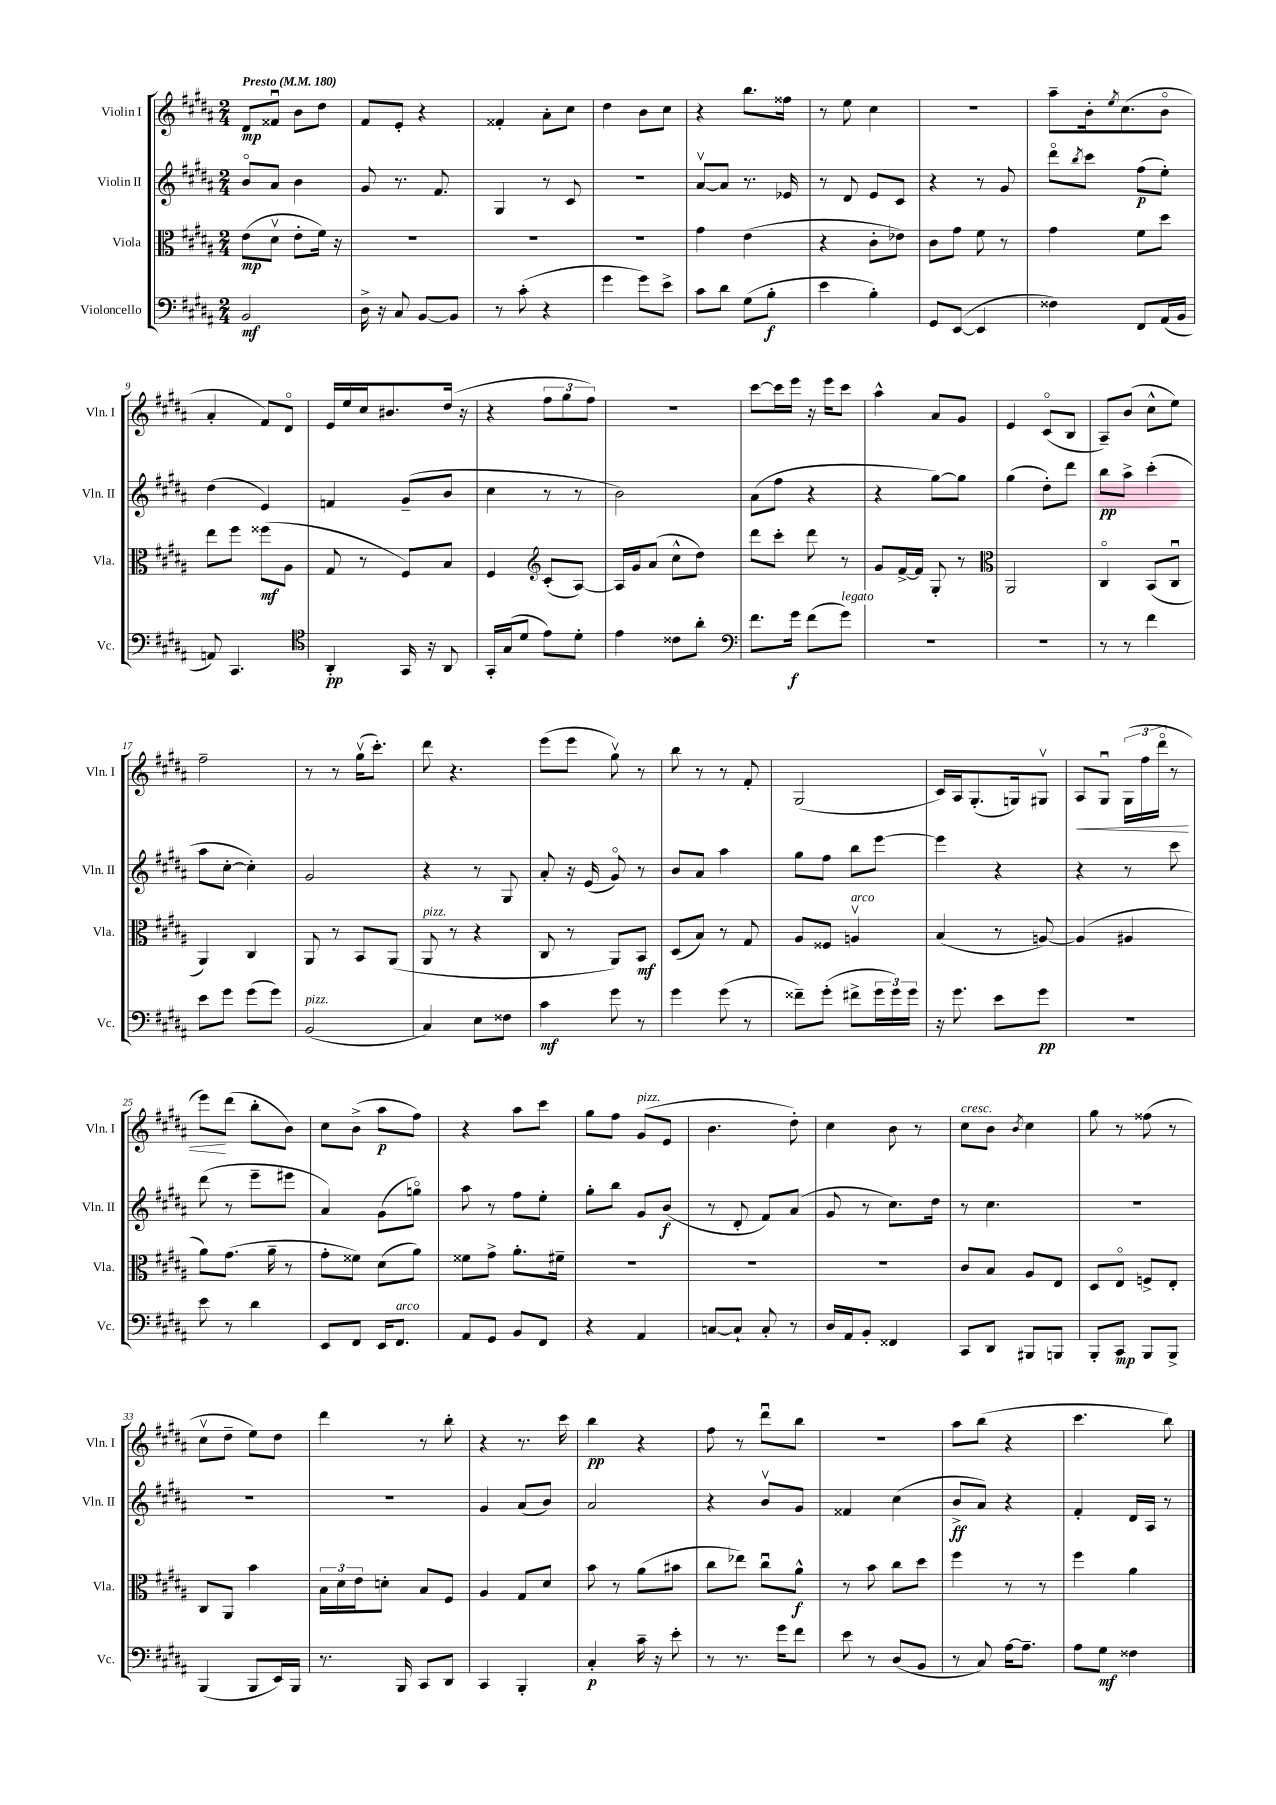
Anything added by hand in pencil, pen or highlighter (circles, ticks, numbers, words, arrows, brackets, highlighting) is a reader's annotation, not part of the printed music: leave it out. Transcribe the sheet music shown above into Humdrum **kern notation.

**kern	**kern	**kern	**kern
*staff4	*staff3	*staff2	*staff1
*clefF4	*clefC3	*clefG2	*clefG2
*k[f#c#g#d#a#]	*k[f#c#g#d#a#]	*k[f#c#g#d#a#]	*k[f#c#g#d#a#]
*M2/4	*M2/4	*M2/4	*M2/4
*MM180	*MM180	*MM180	*MM180
2BB	(8e	8bo	8d#
.	8d#v	8a#	8f##u
.	8e'	4b	8b
.	16f#)	.	8dd#
.	16r	.	.
=	=	=	=
16D#^	2r	8g#	8f#
16r	.	.	.
8C#	.	8.r	8e'
[8BB	.	.	4r
.	.	8.f#	.
8BB]	.	.	.
=	=	=	=
8r	2r	4G#	4f##'
(8c#'	.	.	.
4r	.	8r	8a#'
.	.	8c#	8cc#
=	=	=	=
4g#	2r	2r	4dd#
8g#)	.	.	8b
8e^	.	.	8cc#
=	=	=	=
8c#	4g#	[8a#v	4r
8d#	.	8a#]	.
(8G#	(4e	8.r	8.bb
8B'	.	.	.
.	.	16e-	16ff##
=	=	=	=
4e	4r	8r	8r
.	.	8d#	8ee
4B')	8c#'	8e	4cc#
.	8e-)	8c#	.
=	=	=	=
8GG#	8c#	4r	2r
([8EE	8g#	.	.
4EE]	8f#	8r	.
.	8r	8g#	.
=	=	=	=
4F##)	4g#	8ddd#o	8aa#~
.	.	8qbb	.
.	.	8ccc#	16b'
.	.	.	8qee
.	.	.	(8.cc#
8FF#	8f#	(8ff#	.
(16AA#	8dd#	8ee')	8bo
16BB	.	.	.
=	=	=	=
8AA)	8ee	(4dd#	4a#'
4.CC#	8ff#	.	.
.	(8ff##	4e)	8f#)
.	8A#	.	8d#o
=	=	=	=
*clefC4	*	*	*
4AA#'	8G#	4f	16e
.	.	.	16ee
.	8r	.	16cc#
.	.	.	8.b#
16GG#	8F#)	(8g#~	.
16r	.	.	.
8AA#	8B	8b	(16dd#
.	.	.	16r
=	=	=	=
16GG#'	4F#	4cc#	4r
(16G#	.	.	.
8d#	.	.	.
*	*clefG2	*	*
8e)	(8c#'	8r	12ff#
.	.	.	12gg#
8d#'	[8A#)	8r	.
.	.	.	12ff#)
=	=	=	=
4e	16A#]	2b)	2r
.	16g#	.	.
.	(8a#	.	.
8c##	8cc#^^	.	.
8a#'	8dd#)	.	.
=	=	=	=
*clefF4	*	*	*
8.f#	8ddd#	(8a#	[8ccc#
.	8ccc#'	8ff#	16ccc#]
16g#	.	.	16eee
(8f#	8ddd#	4r	16r
.	.	.	16eee
8g#)	8r	.	8ccc#
=	=	=	=
2r	8g#	4r	4aa#^^
.	[16f#^	.	.
.	16f#]	.	.
.	8G#'	[8gg#)	8a#
.	8r	8gg#]	8g#
=	=	=	=
*	*clefC3	*	*
2r	2AA#	(4gg#	4e
.	.	8dd#')	(8c#o
.	.	8ddd#	8B
=	=	=	=
8r	4C#o	8bb	8A#~)
8r	.	8aa#^	(8b
4f#	(8BB	(4ccc#'	8cc#^^
.	8C#u	.	8ee)
=	=	=	=
8e	4AA#)	8aa#	2ff#~
8g#	.	[8cc#'	.
(8g#	4C#	4cc#'])	.
8g#)	.	.	.
=	=	=	=
(2BB	8AA#	2g#	8r
.	8r	.	8r
.	8BB	.	(16gg#v
.	.	.	8.ccc#')
.	(8AA#	.	.
=	=	=	=
4C#)	8AA#	4r	8ddd#
.	8r	.	4.r
8E	4r	8r	.
8F##	.	8G#	.
=	=	=	=
4c#	8C#	8a#'	(8eee
.	8r	16r	8eee
.	.	(16e	.
8g#	8AA#)	8g#o)	8gg#v)
8r	8BB	8r	8r
=	=	=	=
4g#	(8D#	8b	8bb
.	8B)	8a#	8r
(8g#	8r	4aa#	8r
8r	8G#	.	8f#'
=	=	=	=
8f##~)	8A#	8gg#	(2G#
(8g#'	8F##	8ff#	.
8f#^	4Av	8bb	.
24g#	.	[8eee	.
24g#)	.	.	.
24g#	.	.	.
=	=	=	=
16r	(4B	4eee]	16c#)
8.g#	.	.	16A#
.	.	.	(8.G#'
8e	8r	4r	.
.	.	.	16G)
8g#	[8A)	.	8G#v
=	=	=	=
2r	(4A]	4r	8A#
.	.	.	8G#u
.	4A#	8r	(24G#
.	.	.	24ff#
.	.	.	24ddd#o
.	.	8ccc#	8r
=	=	=	=
8e	8a#)	(8ddd#	8eee)
8r	(8.g#	8r	(8ddd#
4d#	.	8eee~	8bb'
.	16a#~	.	.
.	8r	8eee#	8b)
=	=	=	=
8EE	8g#'	4a#)	8cc#
8FF#	8f##)	.	(8b^
16EE	(8d#	(8g#	8aa#
8.FF#	.	.	.
.	8a#)	8ggo)	8ff#)
=	=	=	=
8AA#	8f##	8aa#	4r
8GG#	8g#^	8r	.
8BB	8.a#'	8ff#	8aa#
8FF#	.	8ee'	8ccc#
.	16f#~	.	.
=	=	=	=
4r	2r	8gg#'	8gg#
.	.	8bb	8ff#
4AA#	.	8g#	(8g#
.	.	(8b	8e
=	=	=	=
[8C	2r	8r	4.b
8C`]	.	8d#'	.
8C'	.	8f#)	.
8r	.	(8a#	8dd#')
=	=	=	=
16D#	2r	8g#	4cc#
16AA#	.	.	.
8BB'	.	8r	.
4FF##	.	8.cc#)	8b
.	.	.	8r
.	.	16dd#	.
=	=	=	=
8CC#	8c#	8r	8cc#
8DD#	8B	4.cc#	8b
.	.	.	8qb
8BBB#	8A#	.	4cc#
8BBB	8E	.	.
=	=	=	=
8BBB'	8D#	2r	8gg#
8CC#	8Eo	.	8r
8BBB	8F^	.	(8ff##
8BBB^	8E'	.	8r
=	=	=	=
(4BBB	8C#	2r	8cc#v
.	8AA#	.	8dd#~
8BBB	4b	.	8ee)
16EE)	.	.	8dd#
16BBB	.	.	.
=	=	=	=
8.r	24B	2r	4ddd#
.	24d#	.	.
.	24e	.	.
.	8d'	.	.
16BBB	.	.	.
8CC#	8B	.	8r
8DD#	8F#	.	8bb'
=	=	=	=
4CC#	4A#	4g#	4r
4BBB'	8G#	(8a#	8.r
.	8d#	8b)	.
.	.	.	16ccc#
=	=	=	=
4C#'	8b	2a#	4bb
.	8r	.	.
16c#~	(8a#	.	4r
16r	.	.	.
8e'	8b#	.	.
=	=	=	=
8r	8cc#	4r	8ff#
8.r	8ee-)	.	8r
.	8cc#u	8bv	8ddd#u
16g#	.	.	.
8f#	8a#^^	8g#	8bb
=	=	=	=
8e	8r	4f##	2r
8r	8b	.	.
(8D#	8cc#	(4cc#	.
8BB	8dd#	.	.
=	=	=	=
8r	4ff#	8b^	8aa#
8C#)	.	8a#)	(8bb
[16A#	8r	4r	4r
8.A#~]	.	.	.
.	8r	.	.
=	=	=	=
8A#	4ff#	4f#'	4.ccc#
8G#	.	.	.
4F##	4a#	16d#	.
.	.	16A#	.
.	.	8r	8bb)
==	==	==	==
*-	*-	*-	*-
